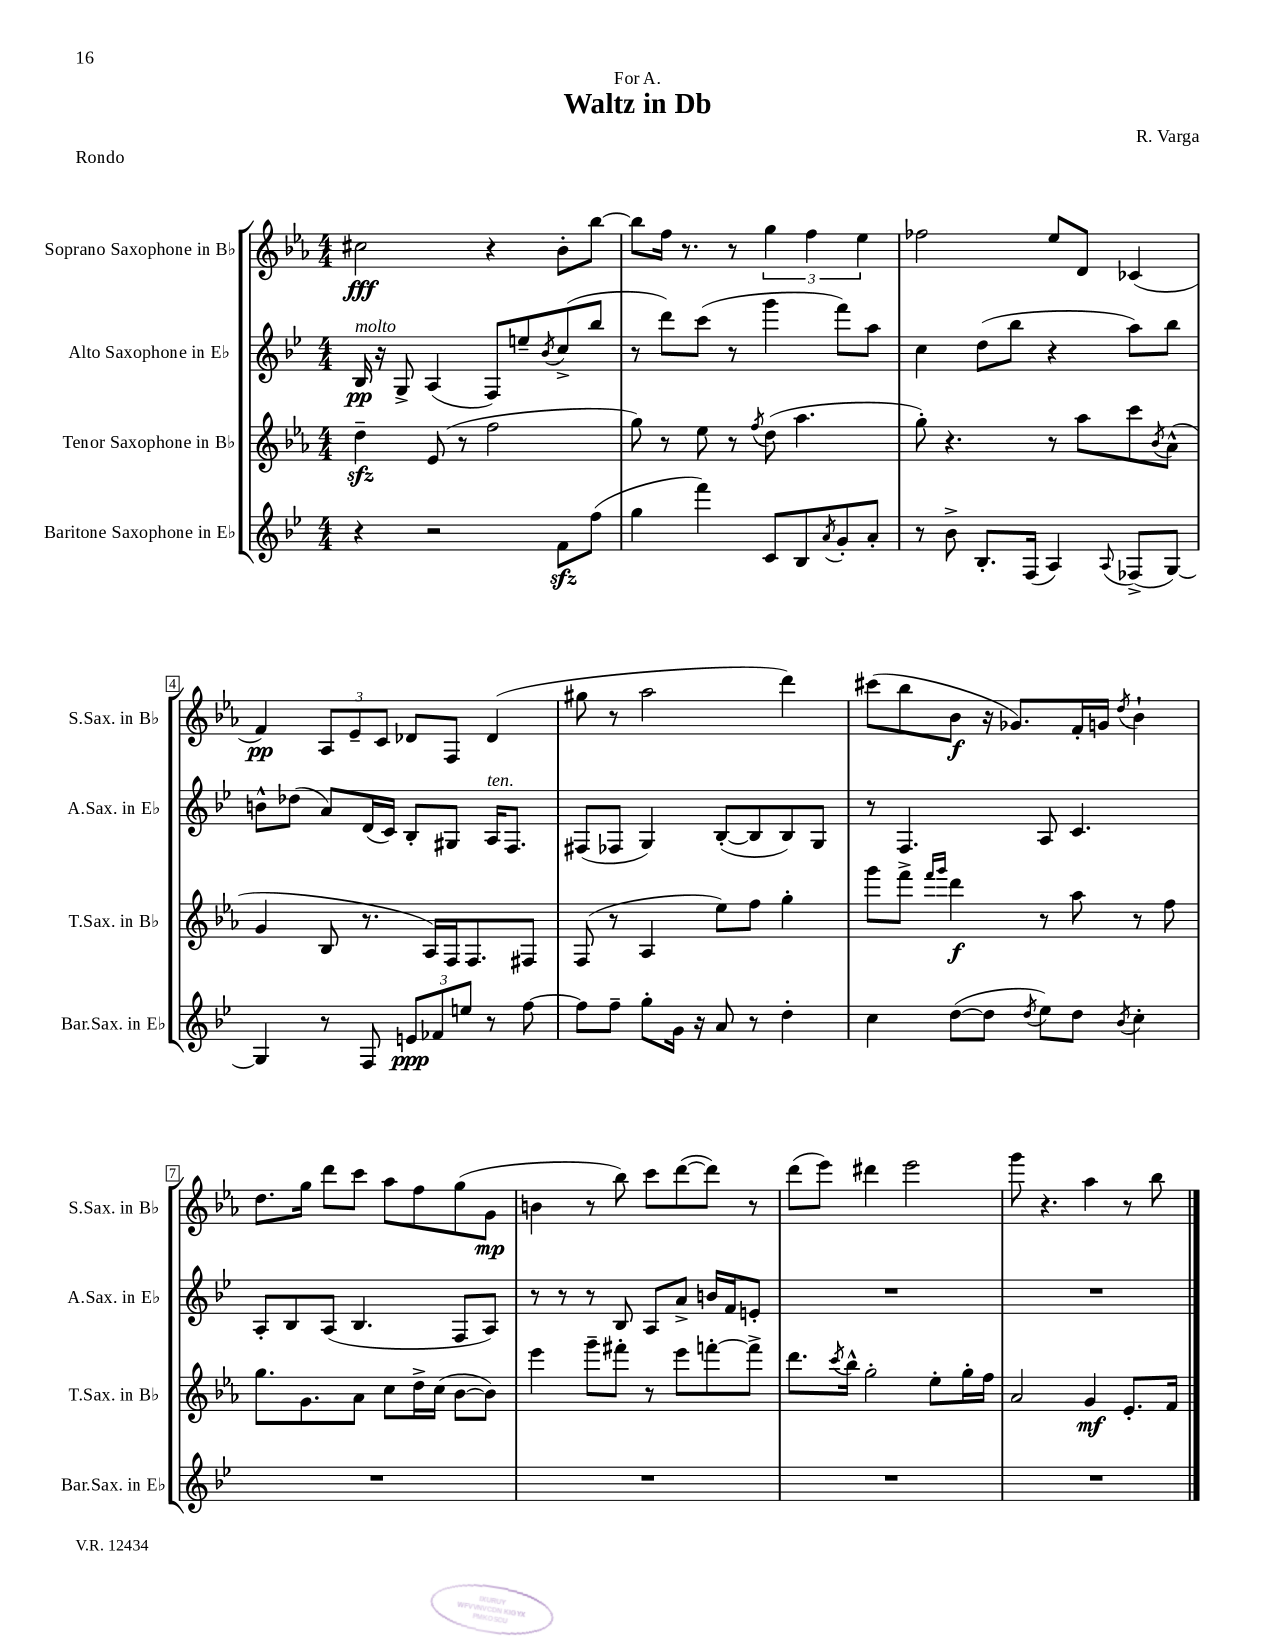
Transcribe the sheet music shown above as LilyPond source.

\header { title = "Waltz in Db" composer = "R. Varga" dedication = "For A." piece = "Rondo" }
<<
\new StaffGroup <<
\new Staff = "s0" \with { instrumentName = "Soprano Saxophone in Bb" shortInstrumentName = "S.Sax. in Bb" } {
    \clef treble \key ees \major \numericTimeSignature \time 4/4
    cis''2\fff r4 bes'8-. bes''8~ |
    bes''8 f''16 r8. r8 \tuplet 3/2 { g''4 f''4 ees''4 } |
    fes''2 ees''8 d'8 ces'4( |
    f'4\pp) \tuplet 3/2 { aes8 ees'8-- c'8 } des'8 f8 des'4( |
    gis''8 r8 aes''2 d'''4) |
    cis'''8( bes''8 bes'8\f r16 ges'8.) f'16-. g'16 \acciaccatura { d''8 } bes'4-! |
    d''8. g''16 d'''8 c'''8 aes''8 f''8 g''8( g'8\mp |
    b'4 r8 bes''8) c'''8 d'''8~( d'''8) r8 |
    d'''8( ees'''8) dis'''4 ees'''2 |
    g'''8 r4. aes''4 r8 bes''8 \bar "|." |
}
\new Staff = "s1" \with { instrumentName = "Alto Saxophone in Eb" shortInstrumentName = "A.Sax. in Eb" } {
    \clef treble \key bes \major \numericTimeSignature \time 4/4
    bes16\pp^\markup { \italic "molto" } r16 g8-> a4( f8) e''8-- \acciaccatura { bes'8 } c''8->( bes''8 |
    r8 d'''8) c'''8( r8 g'''4 f'''8) a''8 |
    c''4 d''8( bes''8 r4 a''8) bes''8 |
    b'8-^ des''8( a'8) d'16( c'16) bes8-. gis8 a16^\markup { \italic "ten." } f8. |
    fis8( fes8 g4) bes8~-.( bes8 bes8) g8 |
    r8 f4. a8 c'4. |
    a8-. bes8 a8( bes4. f8 a8) |
    r8 r8 r8 bes8 a8 a'8-> b'16 f'16 e'8-. |
    R1 |
    R1 \bar "|." |
}
\new Staff = "s2" \with { instrumentName = "Tenor Saxophone in Bb" shortInstrumentName = "T.Sax. in Bb" } {
    \clef treble \key ees \major \numericTimeSignature \time 4/4
    d''4--\sfz ees'8( r8 f''2 |
    g''8) r8 ees''8 r8 \acciaccatura { f''8 } d''8( aes''4. |
    g''8-.) r4. r8 aes''8 c'''8 \acciaccatura { bes'8 } aes'8-^( |
    g'4 bes8 r8. aes16) f16 f8. fis8 |
    f8( r8 aes4 ees''8) f''8 g''4-. |
    g'''8 f'''8-> \grace { f'''16 g'''16 } d'''4\f r8 aes''8 r8 f''8 |
    g''8. g'8. aes'8 c''8 d''16-> c''16( bes'8~ bes'8) |
    ees'''4 g'''8-- fis'''8-. r8 ees'''8 f'''8~-. f'''8-> |
    d'''8. \acciaccatura { c'''8 } bes''16-^ g''2-. ees''8-. g''16-. f''16 |
    aes'2 g'4\mf ees'8.-. f'16 \bar "|." |
}
\new Staff = "s3" \with { instrumentName = "Baritone Saxophone in Eb" shortInstrumentName = "Bar.Sax. in Eb" } {
    \clef treble \key bes \major \numericTimeSignature \time 4/4
    r4 r2 f'8\sfz f''8( |
    g''4 f'''4) c'8 bes8 \acciaccatura { a'8 } g'8-. a'8-. |
    r8 bes'8-> bes8.-. f16( a4) \appoggiatura { a8 } fes8->( g8~) |
    g4 r8 f8 \tuplet 3/2 { e'8\ppp fes'8 e''8 } r8 f''8~ |
    f''8 f''8-- g''8-. g'16 r16 a'8 r8 d''4-. |
    c''4 d''8~( d''8 \acciaccatura { d''8 } ees''8) d''8 \acciaccatura { bes'8 } c''4-. |
    R1 |
    R1 |
    R1 |
    R1 \bar "|." |
}
>>
>>
\layout { \context { \Score \override BarNumber.stencil = #(make-stencil-boxer 0.1 0.3 ly:text-interface::print) } }
